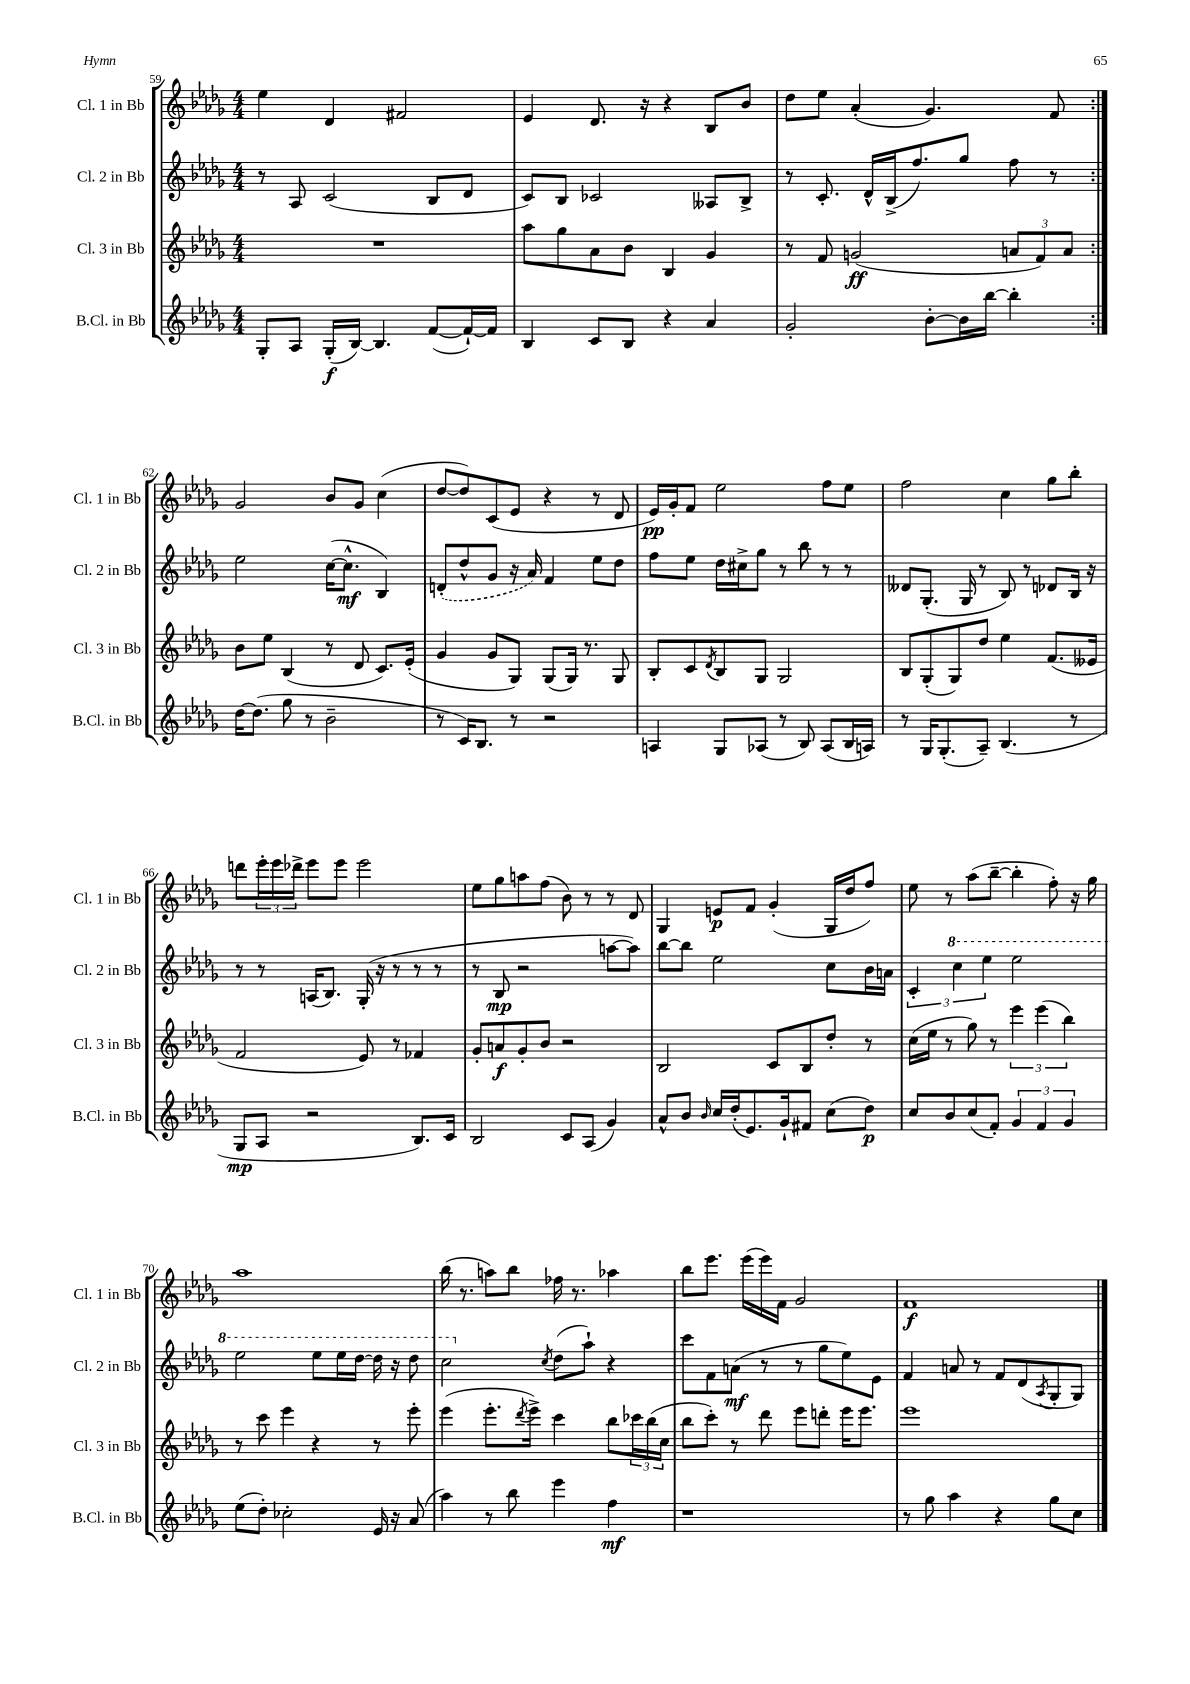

**kern	**kern	**kern	**kern
*staff4	*staff3	*staff2	*staff1
*clefG2	*clefG2	*clefG2	*clefG2
*k[b-e-a-d-g-]	*k[b-e-a-d-g-]	*k[b-e-a-d-g-]	*k[b-e-a-d-g-]
*M4/4	*M4/4	*M4/4	*M4/4
8G-'	1r	8r	4ee-
8A-	.	8A-	.
(16G-'	.	(2c	4d-
[16B-)	.	.	.
4.B-]	.	.	.
.	.	.	2f#
([8f	.	8B-	.
16f`_)	.	8d-	.
16f]	.	.	.
=	=	=	=
4B-	8aa-	8c)	4e-
.	8gg-	8B-	.
8c	8a-	2c-	8.d-
8B-	8b-	.	.
.	.	.	16r
4r	4B-	.	4r
4a-	4g-	8A--	8B-
.	.	8B-^	8b-
=	=	=	=
2g-'	8r	8r	8dd-
.	8f	8.c'	8ee-
.	(2g	.	(4a-'
.	.	16d-^^	.
.	.	(16B-^	.
.	.	8.ff)	.
[8b-'	.	.	4.g-)
16b-]	.	8gg-	.
[16bb-	.	.	.
4bb-']	12a	8ff	.
.	12f)	.	.
.	.	8r	8f
.	12a	.	.
=:|!	=:|!	=:|!	=:|!
[16dd-	8b-	2ee-	2g-
(8.dd-]	.	.	.
.	8ee-	.	.
8gg-	(4B-	.	.
8r	.	.	.
2b-~	8r	([16cc	8b-
.	.	8.cc^^]	.
.	8d-	.	8g-
.	8.c)	4B-)	(4cc
.	(16e-'	.	.
=	=	=	=
8r	4g-	(8d'	[8dd-
16c)	.	8dd-^^	8dd-])
8.B-	.	.	.
.	8g-	8g-	(8c
8r	8G-)	16r	8e-
.	.	16a-)	.
2r	(8G-	4f	4r
.	16G-)	.	.
.	8.r	.	.
.	.	8ee-	8r
.	8G-	8dd-	8d-
=	=	=	=
4A	8B-'	8ff	16e-)
.	.	.	16g-'
.	8c	8ee-	8f
.	8qd-	.	.
8G-	8B-	16dd-	2ee-
.	.	16cc#^	.
(8A-	8G-	8gg-	.
8r	2G-	8r	.
8B-)	.	8bb-	.
(8A-	.	8r	8ff
16B-	.	8r	8ee-
16A)	.	.	.
=	=	=	=
8r	8B-	8d--	2ff
16G-	(8G-'	(8.G-'	.
(8.G-'	.	.	.
.	8G-)	.	.
.	.	16G-	.
8A-~)	8dd-	8r	.
(4.B-	4ee-	8B-)	4cc
.	.	8r	.
.	(8.f	8d-	8gg-
8r	.	16B-	8bb-'
.	16e--	16r	.
=	=	=	=
8G-	2f	8r	8ddd
8A-	.	8r	24eee-'
.	.	.	24eee-
.	.	.	24ddd-^
2r	.	(16A	8eee-
.	.	8.B-)	.
.	.	.	8eee-
.	8e-)	(16G-'	2eee-
.	.	16r	.
.	8r	8r	.
8.B-)	4f-	8r	.
.	.	8r	.
16c	.	.	.
=	=	=	=
2B-	8g-'	8r	8ee-
.	8a	8B-	8gg-
.	8g-'	2r	8aa
.	8b-	.	(8ff
8c	2r	.	8b-)
(8A-	.	.	8r
4g-)	.	[8aa	8r
.	.	8aa])	8d-
=	=	=	=
8a-^^	2B-	[8bb-	4G-
8b-	.	8bb-]	.
16qqb-	.	.	.
16cc	.	2ee-	8e
(16dd-'	.	.	.
8.e-)	.	.	8f
.	8c	.	(4g-'
16g-`	.	.	.
8f#	8B-	.	.
(8cc	8dd-'	8cc	16G-
.	.	.	16dd-
8dd-)	8r	16b-	8ff)
.	.	16a	.
=	=	=	=
8cc	(16cc	6c'	8ee-
.	16ee-	.	.
8b-	8r	.	8r
.	.	6ccc	.
(8cc	8gg-)	.	(8aa-
.	.	6eee-	.
8f')	8r	.	[8bb-~
6g-	6eee-	2eee-	4bb-']
6f	(6eee-	.	.
.	.	.	8ff')
6g-	6bb-)	.	.
.	.	.	16r
.	.	.	16gg-
=	=	=	=
(8ee-	8r	2eee-	1aa-
8dd-')	8ccc	.	.
2cc-'	4eee-	.	.
.	4r	8eee-	.
.	.	16eee-	.
.	.	[16ddd-	.
16e-	8r	16ddd-]	.
16r	.	16r	.
(8a-	8eee-'	8ddd-	.
=	=	=	=
4aa-)	(4eee-	2ccc	(16bb-
.	.	.	8.r
8r	8.eee-'	.	8aa)
8bb-	.	.	8bb-
.	8qddd-	.	.
.	16eee-^)	.	.
.	.	8qcc	.
4eee-	4ccc	(8dd-	16ff-
.	.	.	8.r
.	.	8aa-`)	.
4ff	8bb-	4r	4aa-
.	24ccc-	.	.
.	(24bb-	.	.
.	24cc	.	.
=	=	=	=
1r	8bb-	8ccc	8bb-
.	8ccc')	8f	8.eee-
.	8r	(8a	.
.	.	.	(16eee-
.	8ddd-	8r	16eee-)
.	.	.	16f
.	8eee-	8r	2g-
.	8ddd'	8gg-	.
.	16eee-	8ee-)	.
.	8.eee-	.	.
.	.	8e-	.
=	=	=	=
8r	1eee-	4f	1f
8gg-	.	.	.
4aa-	.	8a	.
.	.	8r	.
4r	.	8f	.
.	.	(8d-	.
.	.	8qA-	.
8gg-	.	8G-'	.
8cc	.	8G-)	.
==	==	==	==
*-	*-	*-	*-
